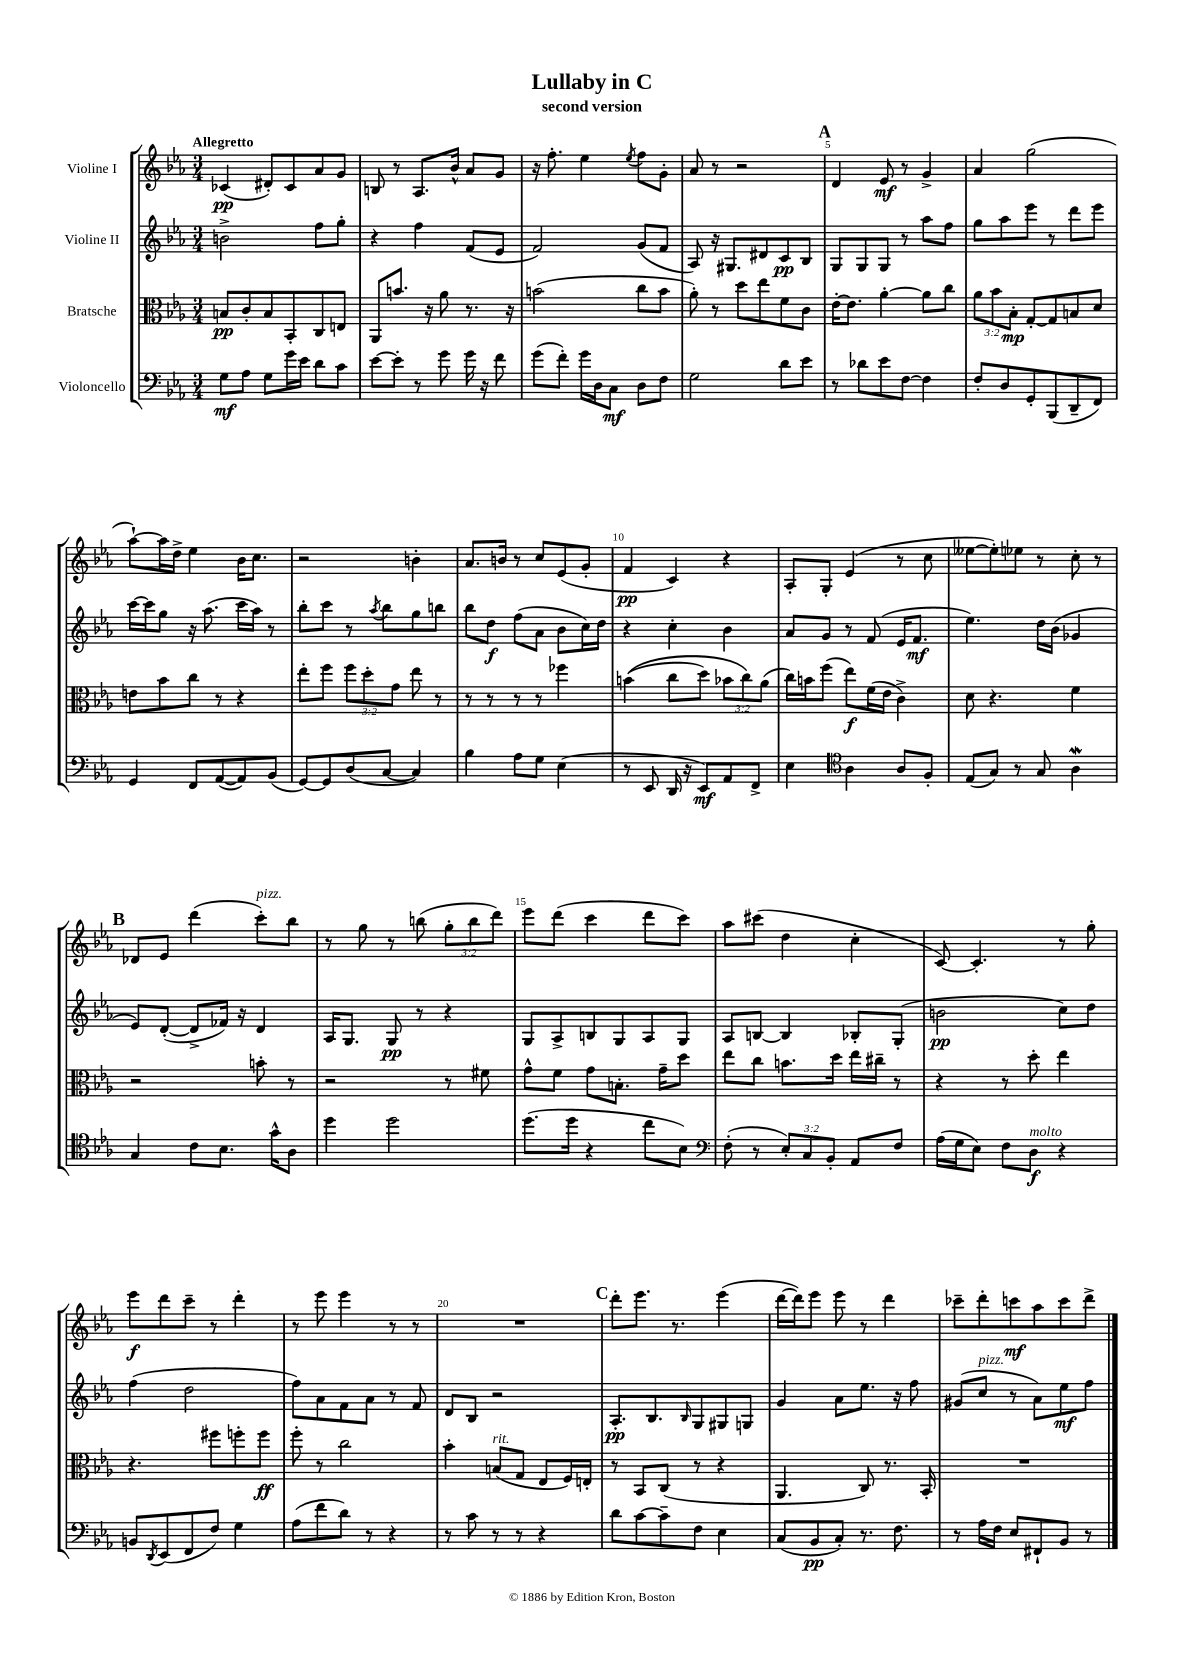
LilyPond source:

\header { title = "Lullaby in C" subtitle = "second version" }
<<
\new StaffGroup <<
\new Staff = "s0" \with { instrumentName = "Violine I" } {
    \clef treble \key ees \major \numericTimeSignature \time 3/4 \override Staff.TupletNumber.text = #tuplet-number::calc-fraction-text \tempo "Allegretto"
    ces'4\pp( dis'8-.) ces'8 aes'8 g'8 |
    b8 r8 aes8. bes'16-^ aes'8 g'8 |
    r16 f''8.-. ees''4 \acciaccatura { ees''8 } f''8 g'8-. |
    aes'8 r8 r2 |
    \mark \markup { \bold "A" } d'4 ees'8\mf r8 g'4-> |
    aes'4 g''2( |
    aes''8~-!) aes''16 d''16-> ees''4 bes'16 c''8. |
    r2 b'4-. |
    aes'8. b'16 r8 c''8 ees'8( g'8-. |
    f'4\pp c'4) r4 |
    aes8-. g8-. ees'4( r8 c''8 |
    eeses''8~ eeses''8-.) ees''8 r8 c''8-. r8 |
    \mark \markup { \bold "B" } des'8 ees'8 d'''4( c'''8-.^\markup { \italic "pizz." }) bes''8 |
    r8 g''8 r8 b''8( \tuplet 3/2 { g''8-. b''8 d'''8) } |
    ees'''8 d'''8( c'''4 d'''8 c'''8) |
    aes''8 cis'''8( d''4 c''4-. |
    c'8~) c'4.-. r8 g''8-. |
    ees'''8\f d'''8 c'''8-- r8 d'''4-. |
    r8 ees'''8 ees'''4 r8 r8 |
    R2. |
    \mark \markup { \bold "C" } d'''8-. ees'''8. r8. ees'''4( |
    d'''16~ d'''16) ees'''8 ees'''8 r8 d'''4 |
    ces'''8-- d'''8-. c'''8\mf aes''8 c'''8 d'''8-> \bar "|." |
}
\new Staff = "s1" \with { instrumentName = "Violine II" } {
    \clef treble \key ees \major \numericTimeSignature \time 3/4
    b'2-> f''8 g''8-. |
    r4 f''4 f'8( ees'8 |
    f'2) g'8( f'8 |
    aes8) r16 gis8. dis'8 c'8\pp bes8 |
    \mark \markup { \bold "A" } g8 g8 g8 r8 aes''8 f''8 |
    g''8 aes''8 ees'''8 r8 d'''8 ees'''8 |
    c'''16~ c'''16 g''8 r16 aes''8.( c'''16 aes''16) r8 |
    bes''8-. c'''8 r8 \acciaccatura { aes''8 } bes''8 g''8 b''8 |
    bes''8 d''8\f f''8( aes'8 bes'8 c''16) d''16 |
    r4 c''4-. bes'4 |
    aes'8 g'8 r8 f'8( ees'16 f'8.\mf |
    ees''4.) d''16 bes'16( ges'4 |
    \mark \markup { \bold "B" } ees'8) d'8~-.( d'8-> fes'16) r16 d'4 |
    aes16 g8. g8\pp r8 r4 |
    g8 aes8-> b8 g8 aes8 g8 |
    aes8 b8~ b4 bes8-. g8-.( |
    b'2\pp c''8) d''8 |
    f''4( d''2 |
    f''8) aes'8 f'8 aes'8 r8 f'8 |
    d'8 bes8 r2 |
    \mark \markup { \bold "C" } aes8.-.\pp bes8. \grace { bes16 } g8 gis8 g8 |
    g'4 aes'8 ees''8. r16 f''8 |
    gis'8( c''8^\markup { \italic "pizz." } r8 aes'8) ees''8\mf f''8 \bar "|." |
}
\new Staff = "s2" \with { instrumentName = "Bratsche" } {
    \clef alto \key ees \major \numericTimeSignature \time 3/4 \override Staff.TupletNumber.text = #tuplet-number::calc-fraction-text
    b8\pp c'8-. b8 bes,8-. c8 e8 |
    aes,8 b'8. r16 aes'8 r8. r16 |
    b'2( c''8 b'8 |
    aes'8-.) r8 d''8 ees''8 f'8 c'8 |
    \mark \markup { \bold "A" } ees'16~-. ees'8. aes'4~-. aes'8 c''8 |
    \tuplet 3/2 { aes'8 bes'8 bes8-.\mp } g8~-. g8 b8 d'8 |
    e'8 bes'8 c''8 r8 r4 |
    ees''8-. f''8 \tuplet 3/2 { f''8 d''8-. g'8 } ees''8 r8 |
    r8 r8 r8 r8 fes''4 |
    b'4(\( c''8 d''8) \tuplet 3/2 { bes'8 c''8\) aes'8( } |
    c''16) b'16 f''8( ees''8\f) f'16( ees'16 c'4->) |
    d'8 r4. f'4 |
    \mark \markup { \bold "B" } r2 b'8-. r8 |
    r2 r8 fis'8 |
    g'8-^ f'8 g'8 b8.-. g'16-- d''8 |
    ees''8 c''8 b'8. d''16 ees''16 cis''16-- r8 |
    r4 r8 d''8-. ees''4 |
    r4. fis''8 f''8-. f''8\ff |
    f''8-. r8 c''2 |
    bes'4-. b8^\markup { \italic "rit." }( g8 ees8 f16) e16-. |
    \mark \markup { \bold "C" } r8 bes,8 c8( r8 r4 |
    aes,4. c8) r8. bes,16-. |
    R2. \bar "|." |
}
\new Staff = "s3" \with { instrumentName = "Violoncello" } {
    \clef bass \key ees \major \numericTimeSignature \time 3/4 \override Staff.TupletNumber.text = #tuplet-number::calc-fraction-text
    g8\mf aes8 g8 g'16 ees'16 d'8 c'8 |
    ees'8~ ees'8-. r8 g'8 g'16 r16 f'8 |
    g'8( f'8-.) g'16 d16 c8\mf d8 f8 |
    g2 d'8 ees'8 |
    \mark \markup { \bold "A" } r8 des'8 ees'8 f8~ f4 |
    f8-. d8 g,8-. bes,,8( d,8-- f,8) |
    g,4 f,8 aes,8~( aes,8) bes,8( |
    g,8~) g,8 d8( c8~ c4) |
    bes4 aes8 g8 ees4( |
    r8 ees,8 d,16 r16 ees,8\mf) aes,8 f,8-> |
    ees4 \clef tenor aes4 aes8 f8-. |
    ees8( g8) r8 g8 aes4\mordent |
    \mark \markup { \bold "B" } g4 c'8 bes8. g'16-^ aes8 |
    d''4 d''2 |
    d''8.( d''16 r4 c''8 bes8) |
    \clef bass f8-.( r8 \tuplet 3/2 { ees8-.) c8 bes,8-. } aes,8 f8 |
    aes16( g16 ees8) f8 d8\f^\markup { \italic "molto" } r4 |
    b,8 \acciaccatura { d,8 } ees,8( f,8 f8) g4 |
    aes8( f'8 d'8) r8 r4 |
    r8 c'8 r8 r8 r4 |
    \mark \markup { \bold "C" } d'8 c'8~ c'8-- f8 ees4 |
    c8( bes,8\pp c8-.) r8. f8. |
    r8 aes16 f16 ees8 fis,8-! bes,8 r8 \bar "|." |
}
>>
>>
\layout { \context { \Score \override BarNumber.break-visibility = ##(#f #t #t) barNumberVisibility = #(every-nth-bar-number-visible 5) } }
